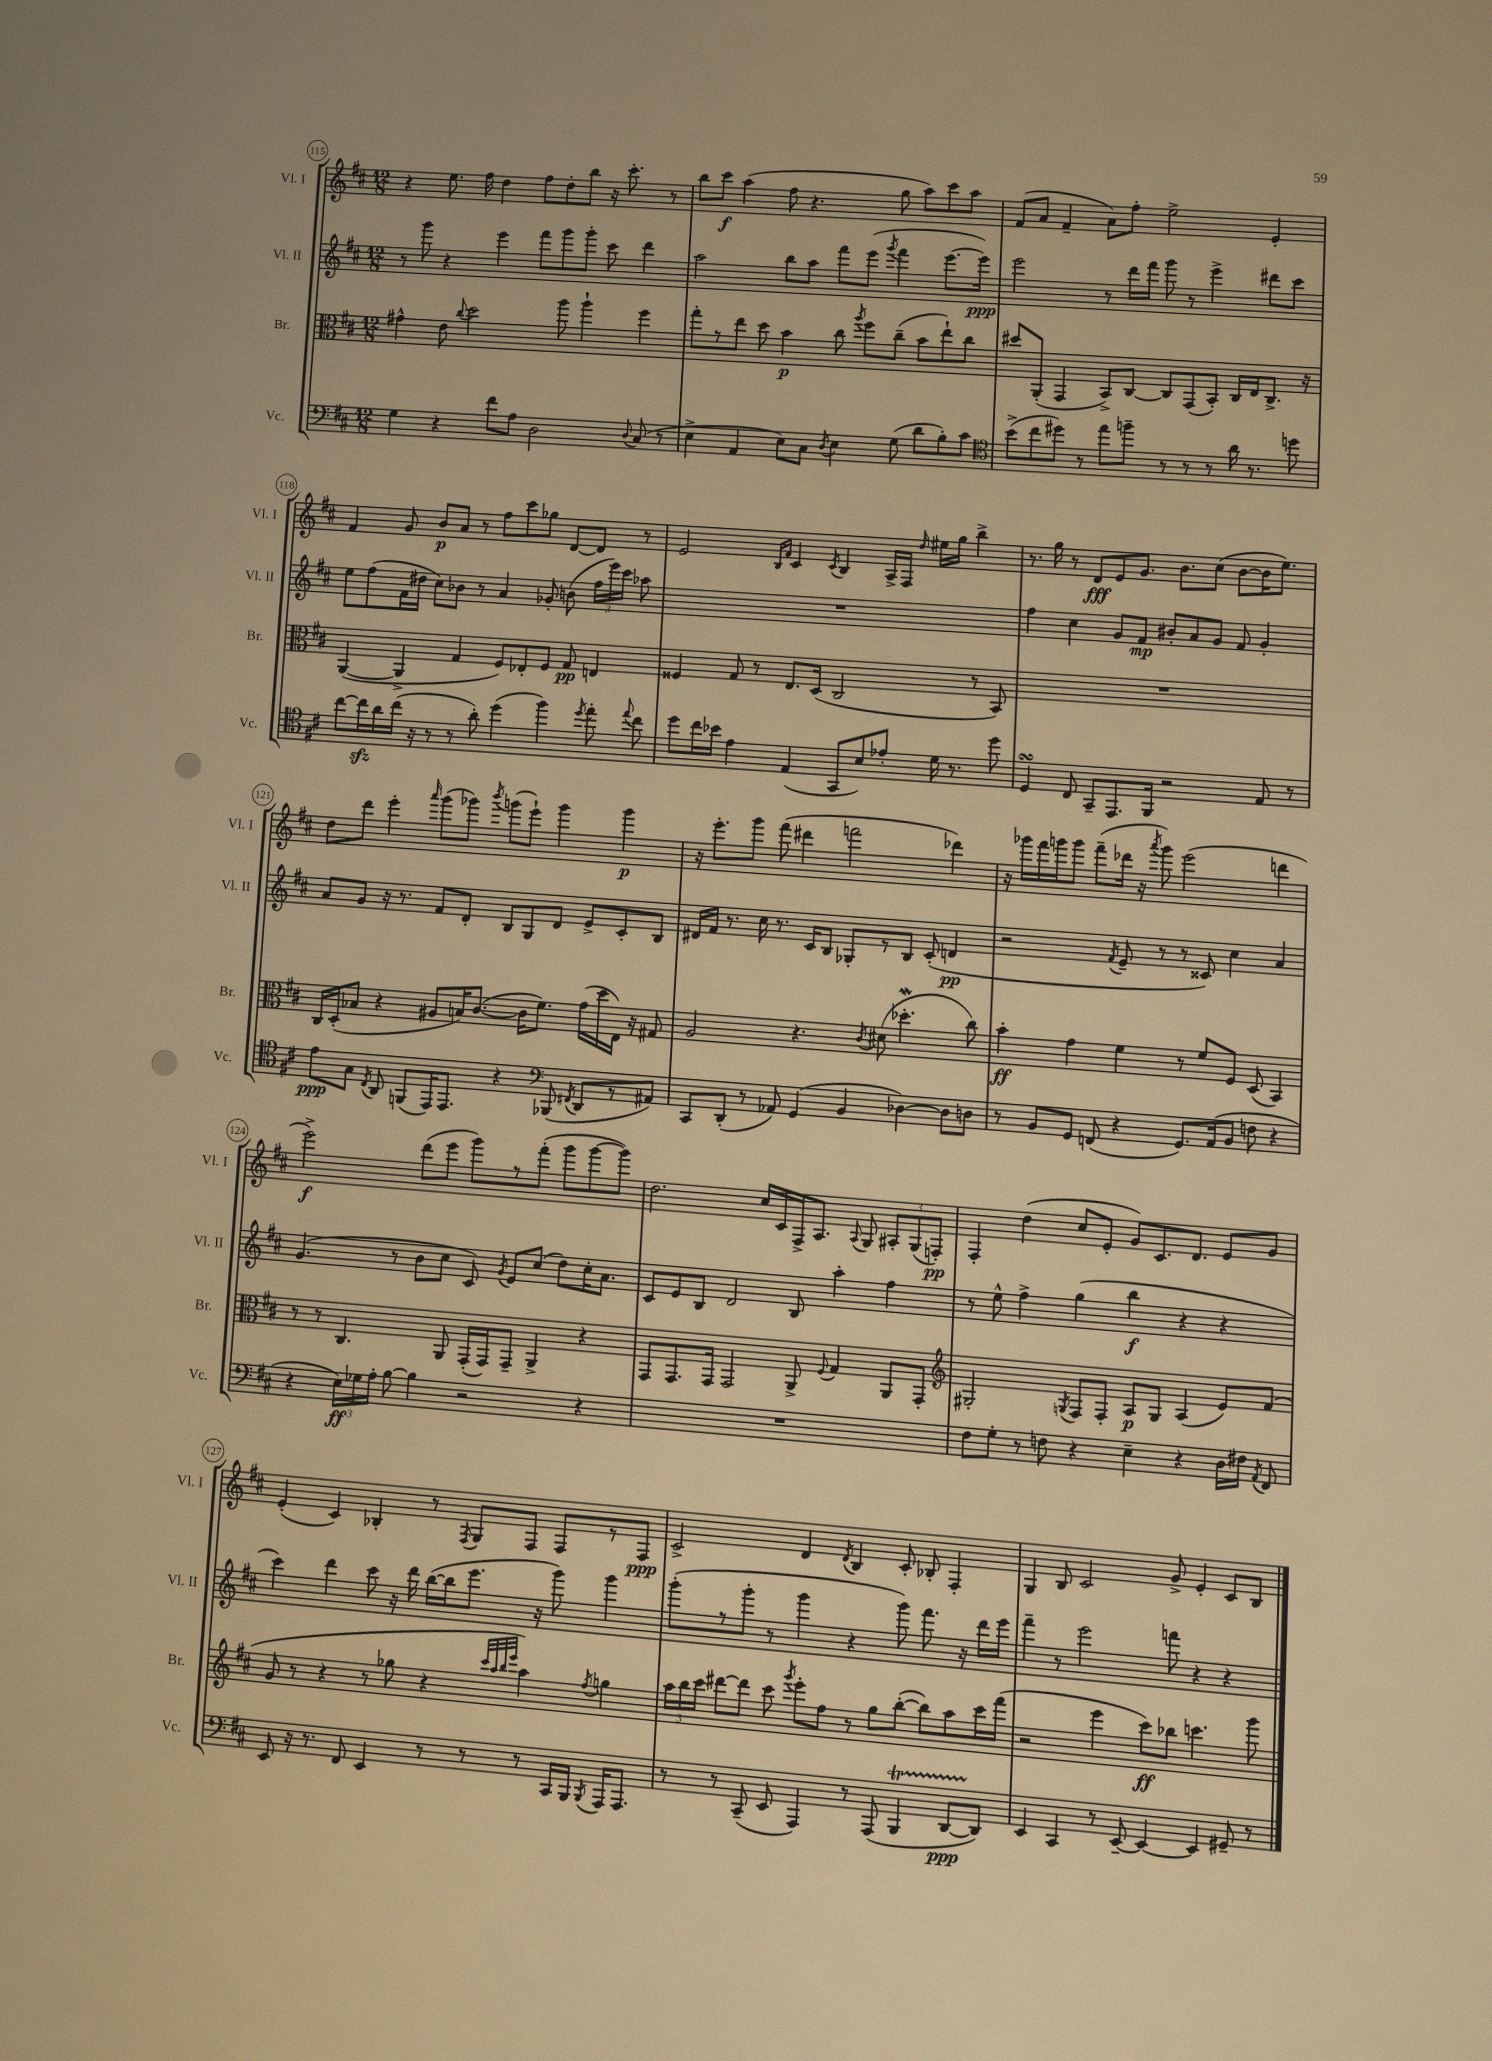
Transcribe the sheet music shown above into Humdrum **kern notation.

**kern	**kern	**kern	**kern
*staff4	*staff3	*staff2	*staff1
*clefF4	*clefC3	*clefG2	*clefG2
*k[f#c#]	*k[f#c#]	*k[f#c#]	*k[f#c#]
*M12/8	*M12/8	*M12/8	*M12/8
4G\	4g#^^\	8r	4r
.	.	8ggg\	.
4r	8e\	4r	8.ee\
.	8qqcc#/	.	.
.	2dd\	.	.
.	.	.	16ff#\
8f#\L	.	4eee\	4dd\
8A\J	.	.	.
2D\	.	8fff#\L	8ff#\L
.	8aa\	8ggg\	8dd'\
.	4aa`\	8ggg'\J	8bb\J
.	.	8ccc#\	16r
.	.	.	8.ccc#'\
8qqD/	.	.	.
(8C#/	4ff#\	4ddd\	.
8r	.	.	8r
=	=	=	=
4E^\	8gg'\L	2aa\	8bb\L
.	8r	.	8ccc#\J
4AA/	8ee\J	.	(4aa\
.	8dd\	.	.
8E\L)	4b\	8bb\L	8ff#\
8C#\J	.	8aa\J	4.r
8qD/	.	.	.
4E\	8cc#\	8fff#\L	.
.	8qaa/	.	.
.	8ff#\L	(8eee\J	.
.	.	8qggg/	.
(8G\	(8cc#~\J	4fff#\	8gg\
8d\L	8b\L	.	8aa\L)
8B'\)	8ee`\)	[8.eee\L	8ccc#\
8c#\J	8cc#\J	.	8aa\J
.	.	16eee\]Jk)	.
=	=	=	=
*clefC4	*	*	*
(8b^\L	8dd#/L	2eee\	(8f#/L
8cc#\	(8AA'/J	.	8a/J
8dd#\J)	4GG/	.	4f#~/
8r	.	.	.
8ee\L	8BB^/L)	8r	8a\L)
8ff~\J	[8C#/J	16ddd\LL	8ff#'\J
.	.	16fff#\JJ	.
8r	8C#/]L	8ggg\	2ee^\
8r	(8GG/	8r	.
8r	8BB'/J)	4eee^\	.
16a\	16C#/LL	.	.
8.r	16E/J	.	.
.	8.C#^/J	8ddd#\L	4e'/
8dd\	.	8ccc#\J	.
.	16r	.	.
=	=	=	=
[8cc#\L	([4AA/	8ee\L	4f#/
16cc#\]L	.	(8ff#\	.
16a\	.	.	.
(16cc#\JJ	4AA^/]	16f#\L	8g/
16r	.	16dd#\JJ	.
8r	.	8cc#\L)	8b/L
8r	4G/	8b-\J	8a/J
8a'\)	.	8r	8r
(4dd\	8F#/L)	4a/	8ff#\L
.	8E-'/	.	8ccc#\
4ff#\)	8F#/J	8g-'/	8gg-\J
.	8G/	(8b\	[8d/L
8qdd/	.	.	.
8ee'\	4E/	24ff#\LL	8d/]J
.	.	24eee\)	.
.	.	24ccc#\JJ	.
8qqee/	.	.	.
8cc#\	.	8aa-\	8r
=	=	=	=
8dd\L	4F##/	1.r	2e/
16cc#\L	.	.	.
16b-\JJ	.	.	.
4e\	8G/	.	.
.	8r	.	.
.	.	.	16qqB/LL
.	.	.	16qqf#/JJ
(4E/	8.E/L	.	4c#/
.	(16D/Jk	.	.
.	.	.	8qc#/
8GG/L	2C#/	.	4B/
8B/)	.	.	.
8e-'/J	.	.	16A^/LL
.	.	.	16F#/JJ
.	.	.	16qqdd/
16d\	.	.	16ee#\LL
8.r	.	.	16gg\JJ
.	8r	.	4bb^\
8dd\	8BB/)	.	.
=	=	=	=
4D/	1.r	4ff#\	8.r
.	.	.	16gg\
8C#/	.	4cc#\	8r
8GG~/L	.	.	8d/L
8.EE/	.	8g/L	8e/
.	.	8f#/J	8.g/J
16FF#/Jk	.	.	.
2r	.	8b#'/L	.
.	.	.	8.b\L
.	.	8a/	.
.	.	8g/J	(8cc#\J
.	.	8f#/	[8b\L
8E/	.	4g'/	16b\]K
.	.	.	8.ee\J)
8r	.	.	.
=	=	=	=
8e\L	16C#/LL	8a/L	8dd\L
.	(16D'/J	.	.
8G\J	8B-/J	8g/J	8ddd\J
8qC#/	.	.	.
8AA/	4r	16r	4eee'\
.	.	8.r	.
(8FF/L	.	.	.
.	.	.	16qqaaa/
16EE/K)	8A#/L	8f#/L	(8ggg\L
8.EE/J	.	.	.
.	16B/K)	8d'/J	8ggg-\J)
.	([8.c#/J	.	.
.	.	.	8qbbb/
4r	.	8B/L	(8ggg\L
.	16c#\]LK	8G/	8eee`\J)
.	8.f#\J)	.	.
*clefF4	*	*	*
(8BBB-/	.	8d/J	4ggg\
8qFF#/	.	.	.
8DD/L	(16g\LL	8e^/L	.
.	16dd\	.	.
8r	16E\JJ)	8c#'/	4ggg\
.	16r	.	.
8AA#/J)	8G#/	8B/J	.
=	=	=	=
8CC#/L	2A/	16d#/LL	16r
.	.	16f#/JJ	8.eee'\L
(8DD'/J	.	8.r	.
8r	.	.	8ggg\J
.	.	16cc#\	.
8AA-/)	.	8.r	(8fff#\
(4GG/	4.r	.	4ddd#\
.	.	16c#/LK	.
.	.	8B/J	.
4BB/	.	8G-'/L	2fff\
.	8qc#/	.	.
.	(8d#\	8r	.
[4D-\)	4.dd-'\	8B/J	.
.	.	(8c#'/	.
8D-\]L	.	4d/	4ddd-\)
8D\J	8cc#\)	.	.
=	=	=	=
8r	4b'\	2r	16r
.	.	.	16ggg-\LL
8BB/L	.	.	16fff#\
.	.	.	16ggg\J
8GG/J	4g\	.	8ggg\J
(8FF/	.	.	(8fff#~\L
.	.	8qf#/	.
4r	4f#\	8e~/	16ddd-\Jk
.	.	.	16r
.	.	.	8qaaa/
.	.	8r	8ggg\)
8.GG/L)	8r	8r	(2eee\
.	8f#/L	8c##/)	.
(16AA/k	.	.	.
8BB/J	8F#/J	4cc#\	.
8F\	(8D/	.	.
4r	4BB/)	4a/	4ddd\
=	=	=	=
4r	8r	(4.g/	2eee^\)
.	8r	.	.
24E\LL)	4.C#/	.	.
24G-\	.	.	.
24A'\JJ	.	.	.
[8B\	.	8r	.
4B\]	.	8b\L	(8ddd\L
.	8AA/	8cc#\J	8eee\J
2r	(16GG'/LL	8c#/)	8ggg\L)
.	16GG/J)	.	.
.	.	8qg/	.
.	8GG~/J	8e/L	8r
.	4AA^/	(8cc#/J	(8fff#'\J
.	.	8dd\L)	8ggg\L
4r	4r	16cc#'\K	[8ggg\
.	.	8.a\J	.
.	.	.	8ggg\]J)
=	=	=	=
1.r	8GG/L	8c#/L	2.dd\
.	8.GG/	8e/	.
.	.	8B/J	.
.	16GG/Jk	.	.
.	2GG/	2d/	.
.	.	.	16cc#/LL
.	.	.	16c#/
.	8AA^/	8B/	16F#^/J
.	.	.	8.A/J
.	8qqF#/	.	.
.	4G/	4aa'\	.
.	.	.	8qqA/
.	.	.	8G/
.	8AA/L	4ff#\	12A#'/L
.	.	.	(12G/
.	8GG'/J	.	.
.	.	.	12F'/J)
=	=	=	=
*	*clefG2	*	*
8F#\L	2G#'/	8r	4F#'/
8G'\J	.	8ee^^\	.
8r	.	4ff#^\	(4dd\
8F\	.	.	.
.	8qG/	.	.
4r	8F#/L	(4gg\	8cc#/L
.	8F#'/J	.	8e'/J
4E~\	8A/L	4bb\	8g/L)
.	8G/J	.	8.c#/
4r	(4A/	4r	.
.	.	.	8.d/J
16D\LL	8e/L)	4r	8e/L
16F#\JJ	.	.	.
8qAA/	.	.	.
8FF#/	(8f#/J	.	8g/J
=	=	=	=
8EE/	8g/	4ccc#\)	(4e'/
16r	8r	.	.
8.r	.	.	.
.	4r	4ddd\	4c#/)
8FF#/	.	.	.
4EE/	8r	8ccc#\	4B-'/
.	8gg-\	16r	.
.	.	16ddd\	.
8r	4r	([16bb\LL	8r
.	.	16bb\]J	.
.	.	.	8qF#/
8r	.	8.eee\J	8G/L
.	32qqccc#/LLL	.	.
.	32qqaa/	.	.
.	32qqbb/	.	.
.	32qqeee/JJJ	.	.
8r	4aa\)	.	8F#/J
.	.	16r	.
16CC#/LL	.	8ggg\)	8F#/L
16BBB/JJ	.	.	.
8qBBB/	8qff#/	.	.
16AAA/LK	4gg\	4ggg\	8r
8.AAA/J	.	.	.
.	.	.	8F#/J
=	=	=	=
8r	24aa\LL	(8ggg'\L	2c#^/
.	24bb\	.	.
.	24ccc#\JJ	.	.
8r	[8ddd#\L	8r	.
(8CC#~/	8ddd#\]J	8ggg'\J	.
8EE/	8ccc#\	8r	.
.	8qggg/	.	.
4AAA/)	8eee'\L	4ggg\	4d/
.	8ff#\J	.	.
.	.	.	8qd/
8r	8r	4r	4B/
(8AAA/	8gg\L	.	.
4BBB/	([8bb'\J	8ggg\)	8c#'/
.	8bb\]L)	8.fff#\	8B-'/
[8DD/L	8aa\	.	4F#'/
.	.	16r	.
8DD/]J)	16ccc#\L	16ddd\LL	.
.	(16fff#\JJ	16eee\JJ	.
=	=	=	=
4EE/	2r	4fff#~\	4G/
4CC#/	.	8r	8B/
.	.	2eee\	2c#/
8r	4eee\	.	.
[8EE~/	.	.	.
4EE/_	8ccc#\L)	.	.
.	8bb-\J	8fff\	8g^/
4EE/]	4.ccc\	4r	4e'/
8GG#~/	.	4r	8c#/L
8r	8ggg\	.	8B/J
==	==	==	==
*-	*-	*-	*-
